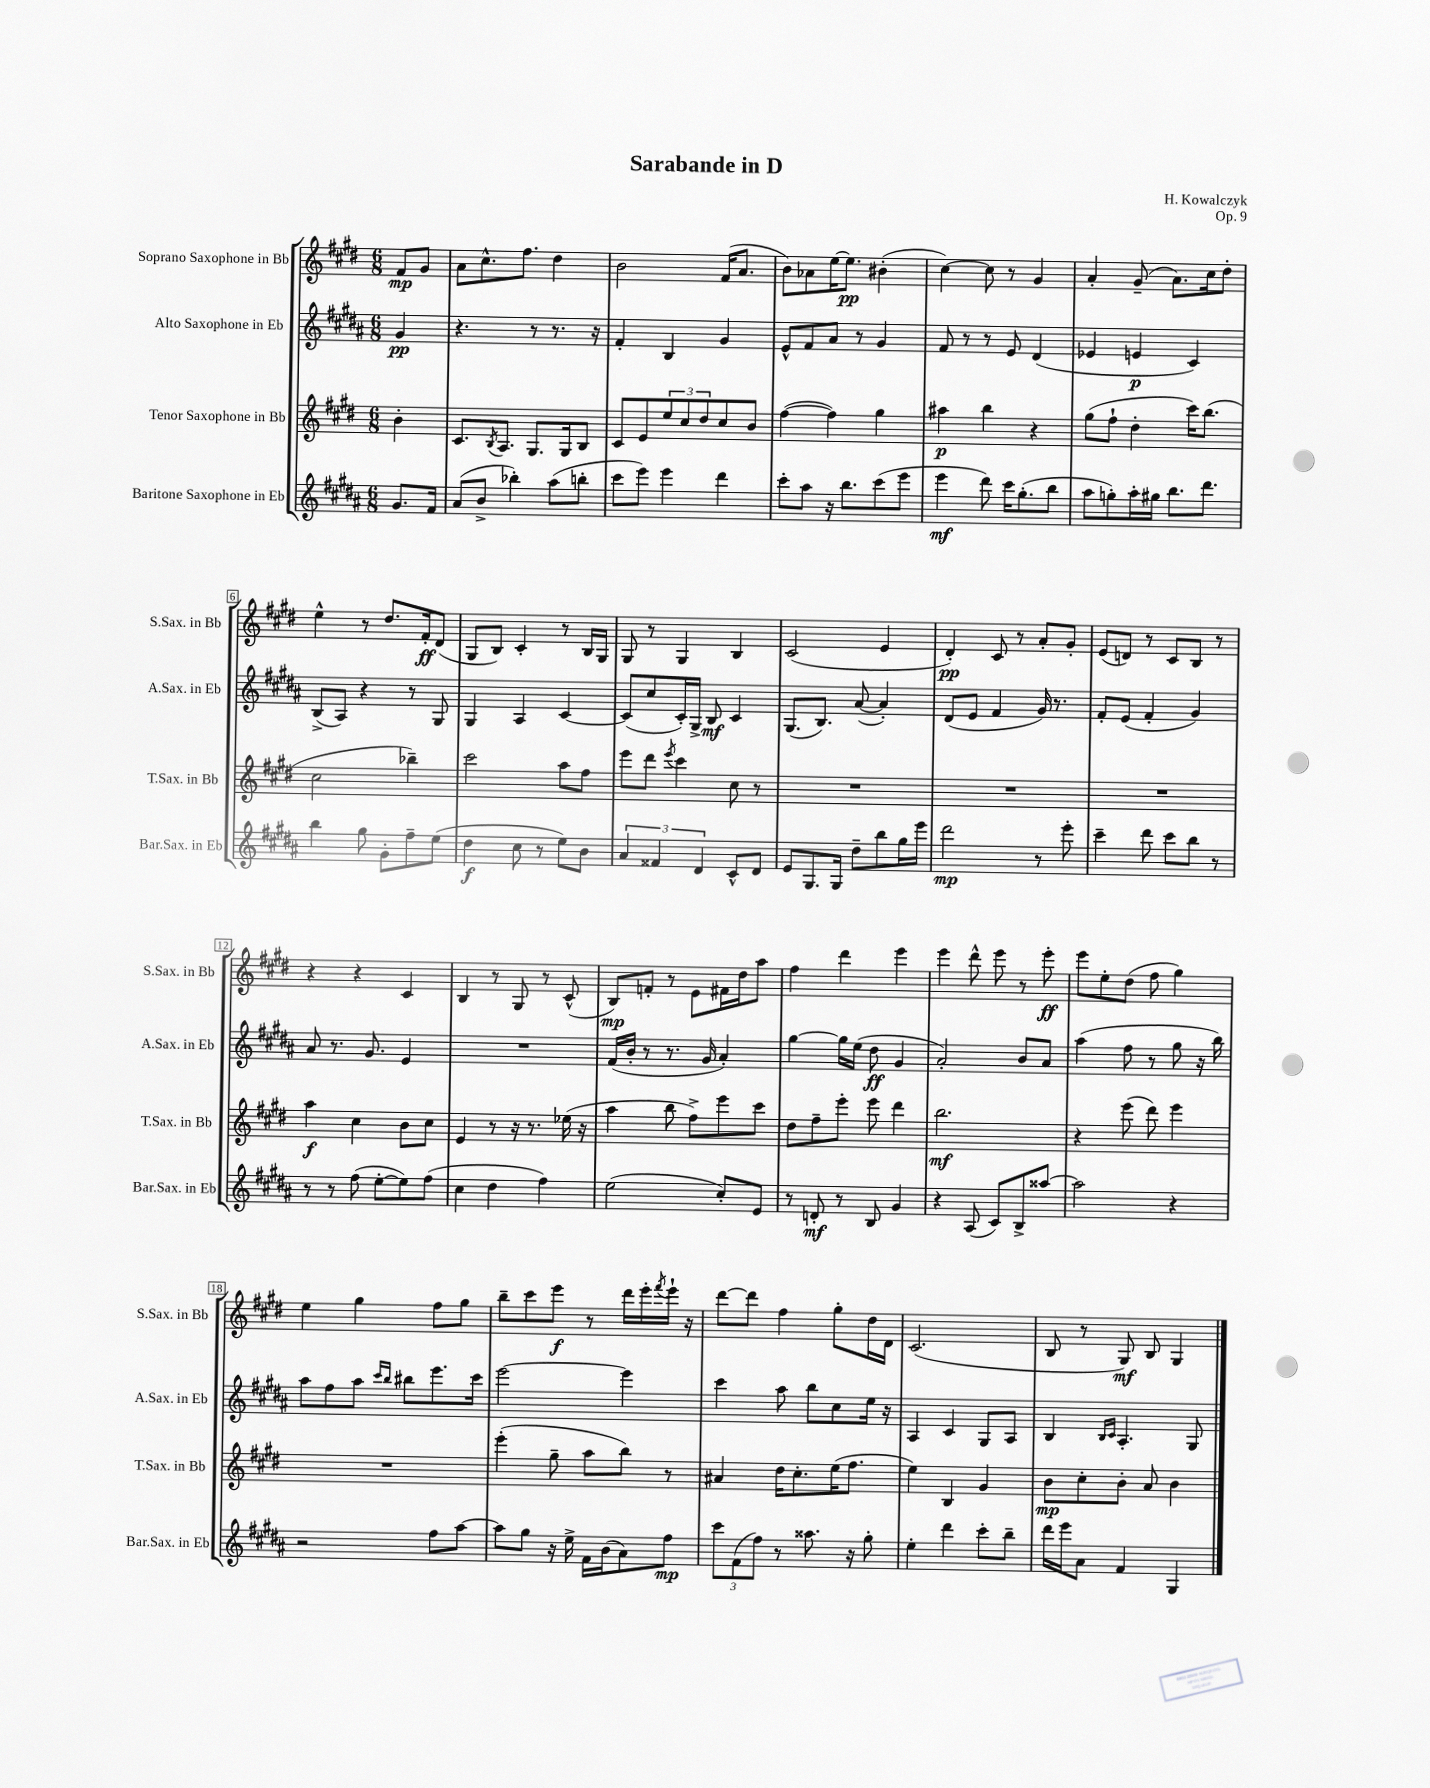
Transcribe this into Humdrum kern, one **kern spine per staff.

**kern	**kern	**kern	**kern
*staff4	*staff3	*staff2	*staff1
*clefG2	*clefG2	*clefG2	*clefG2
*k[f#c#g#d#a#]	*k[f#c#g#d#]	*k[f#c#g#d#a#]	*k[f#c#g#d#]
*M6/8	*M6/8	*M6/8	*M6/8
8.g#	4b'	4g#	8f#
.	.	.	8g#
16f#	.	.	.
=	=	=	=
(8a#	8.c#	4.r	8a
8b^	.	.	8.cc#^^
.	8qB	.	.
.	8.A	.	.
4bb-')	.	.	.
.	.	.	8.ff#
.	8.G#	8r	.
(8aa#	.	8.r	4dd#
.	16G#	.	.
8bb'	8B	.	.
.	.	16r	.
=	=	=	=
8ccc#	8c#	4f#'	2b
8eee)	8e	.	.
4eee	12ee	4B	.
.	12cc#	.	.
.	12dd#	.	.
4ddd#	8cc#	4g#	(16f#
.	.	.	8.a
.	8b	.	.
=	=	=	=
8ccc#'	([4ff#	8e^^	8b)
8aa#	.	8f#	8a-
16r	4ff#])	8a#	[16ee
8.bb	.	.	8.ee]
.	.	8r	.
(8ccc#	4gg#	4g#	(4b#'
8eee	.	.	.
=	=	=	=
4eee	4aa#	8f#	[4cc#)
.	.	8r	.
8ddd#)	4bb	8r	8cc#]
16ccc#	.	8e	8r
(8.gg#'	.	.	.
.	4r	(4d#	4g#
8bb	.	.	.
=	=	=	=
8aa#	(8gg#	4e-	4a'
8gg')	8ff#`	.	.
16aa#'	4dd#'	4e	(8g#~
16gg#	.	.	.
8.bb	.	.	8.a)
.	16ccc#)	4c#)	.
8.ddd#	(8.bb	.	16cc#
.	.	.	8dd#'
=	=	=	=
4bb	2cc#	(8B^	4ee^^
.	.	8A#)	.
8gg#	.	4r	8r
8g#'	.	.	8.dd#
8ff#~	4bb-~)	8r	.
.	.	.	16f#'
(8ee	.	8G#	(8d#
=	=	=	=
4dd#	2ccc#	4G#	8G#
.	.	.	8B)
8cc#	.	4A#	4c#'
8r	.	.	.
8ee)	8aa	[4c#	8r
8b	8ff#	.	16B
.	.	.	16G#
=	=	=	=
6a#	8eee	(8c#]	8G#
.	8ddd#	8cc#	8r
6f##	.	.	.
.	8qeee	.	.
.	4ccc#	16c#')	4G#
.	.	16G#^	.
6d#	.	.	.
.	.	8B	.
8c#^^	8cc#	4c#	4B
8d#	8r	.	.
=	=	=	=
8e	2.r	(8.G#	(2c#
8.G#	.	.	.
.	.	8.B)	.
16G#	.	.	.
8dd#~	.	([8a#	.
8bb	.	4a#'])	4e
16gg#	.	.	.
16eee	.	.	.
=	=	=	=
2ddd#	2.r	(8d#	4d#')
.	.	8e	.
.	.	4f#	8c#
.	.	.	8r
8r	.	16g#)	8a'
.	.	8.r	.
8eee'	.	.	8g#'
=	=	=	=
4ccc#~	2.r	8f#'	(8e
.	.	(8e	8d)
8ddd#	.	4f#'	8r
8ccc#	.	.	8c#
8bb	.	4g#)	8B
8r	.	.	8r
=	=	=	=
8r	4aa	8a#	4r
8r	.	8.r	.
(8ff#	4cc#	.	4r
.	.	8.g#	.
[8ee'	.	.	.
8ee])	8b	4e	4c#
(8ff#	8cc#	.	.
=	=	=	=
4cc#	4e	2.r	4B
4dd#	8r	.	8r
.	16r	.	8G#
.	8.r	.	.
4ff#)	.	.	8r
.	(16ee-	.	(8c#^^
.	16r	.	.
=	=	=	=
(2ee	4aa	(16f#	8B)
.	.	16b'	.
.	.	8r	8f'
.	8bb	8.r	8r
.	8ff#^)	.	8e
.	.	16g#	.
8cc#')	8eee	4a#')	16f#
.	.	.	16dd#
8e	8ccc#	.	8aa
=	=	=	=
8r	8dd#	[4gg#	4ff#
8d'	8ff#~	.	.
8r	8eee'	16gg#]	4ddd#
.	.	(16ee	.
8B	8eee	8dd#	.
4g#	4ddd#	4g#	4eee
=	=	=	=
4r	2.bb	2a#')	4eee
(8A#	.	.	8ddd#^^
8c#)	.	.	8eee
8B^	.	8b	8r
[8aa##	.	8a#	8eee'
=	=	=	=
2aa##]	4r	(4aa#	8eee
.	.	.	8ee'
.	(8eee	8ff#	(8dd#
.	8ddd#)	8r	8ff#
4r	4eee	8gg#	4gg#)
.	.	16r	.
.	.	16bb)	.
=	=	=	=
2r	2.r	8aa#	4ee
.	.	8ff#	.
.	.	8aa#	4gg#
.	.	16qqccc#	.
.	.	16qqbb	.
.	.	8bb#	.
8ff#	.	8.eee	8ff#
[8aa#	.	.	8gg#
.	.	16ccc#	.
=	=	=	=
8aa#]	(4eee'	[2eee	8bb~
8gg#	.	.	8ccc#
16r	8gg#~	.	8eee
16ee^	.	.	.
16f#	8aa	.	8r
(16b	.	.	.
8a#)	8bb)	4eee]	16ddd#
.	.	.	16eee'
.	.	.	8qfff#
8ff#	8r	.	16eee`
.	.	.	16r
=	=	=	=
12ccc#	4a#	4ccc#	[8ddd#
(12f#	.	.	.
.	.	.	8ddd#]
12ff#)	.	.	.
8r	16dd#	8aa#	4ff#
.	8.cc#'	.	.
8.aa##	.	8bb	.
.	(16ee	8cc#	8gg#'
16r	8.ff#	.	.
8gg#'	.	16ee	16dd#
.	.	16r	16d#
=	=	=	=
4ee'	4ee)	4A#	(2.c#
4ddd#	4B	4c#	.
8ccc#'	4g#	8G#	.
8bb~	.	8A#	.
=	=	=	=
16ddd#	8b	4B	8B
16eee	.	.	.
8a#	8cc#'	.	8r
.	.	16qqB	.
.	.	16qqc#	.
4f#	8b'	4.A#'	8G#)
.	8a	.	8B
4G#	4b	.	4G#
.	.	8G#	.
==	==	==	==
*-	*-	*-	*-
